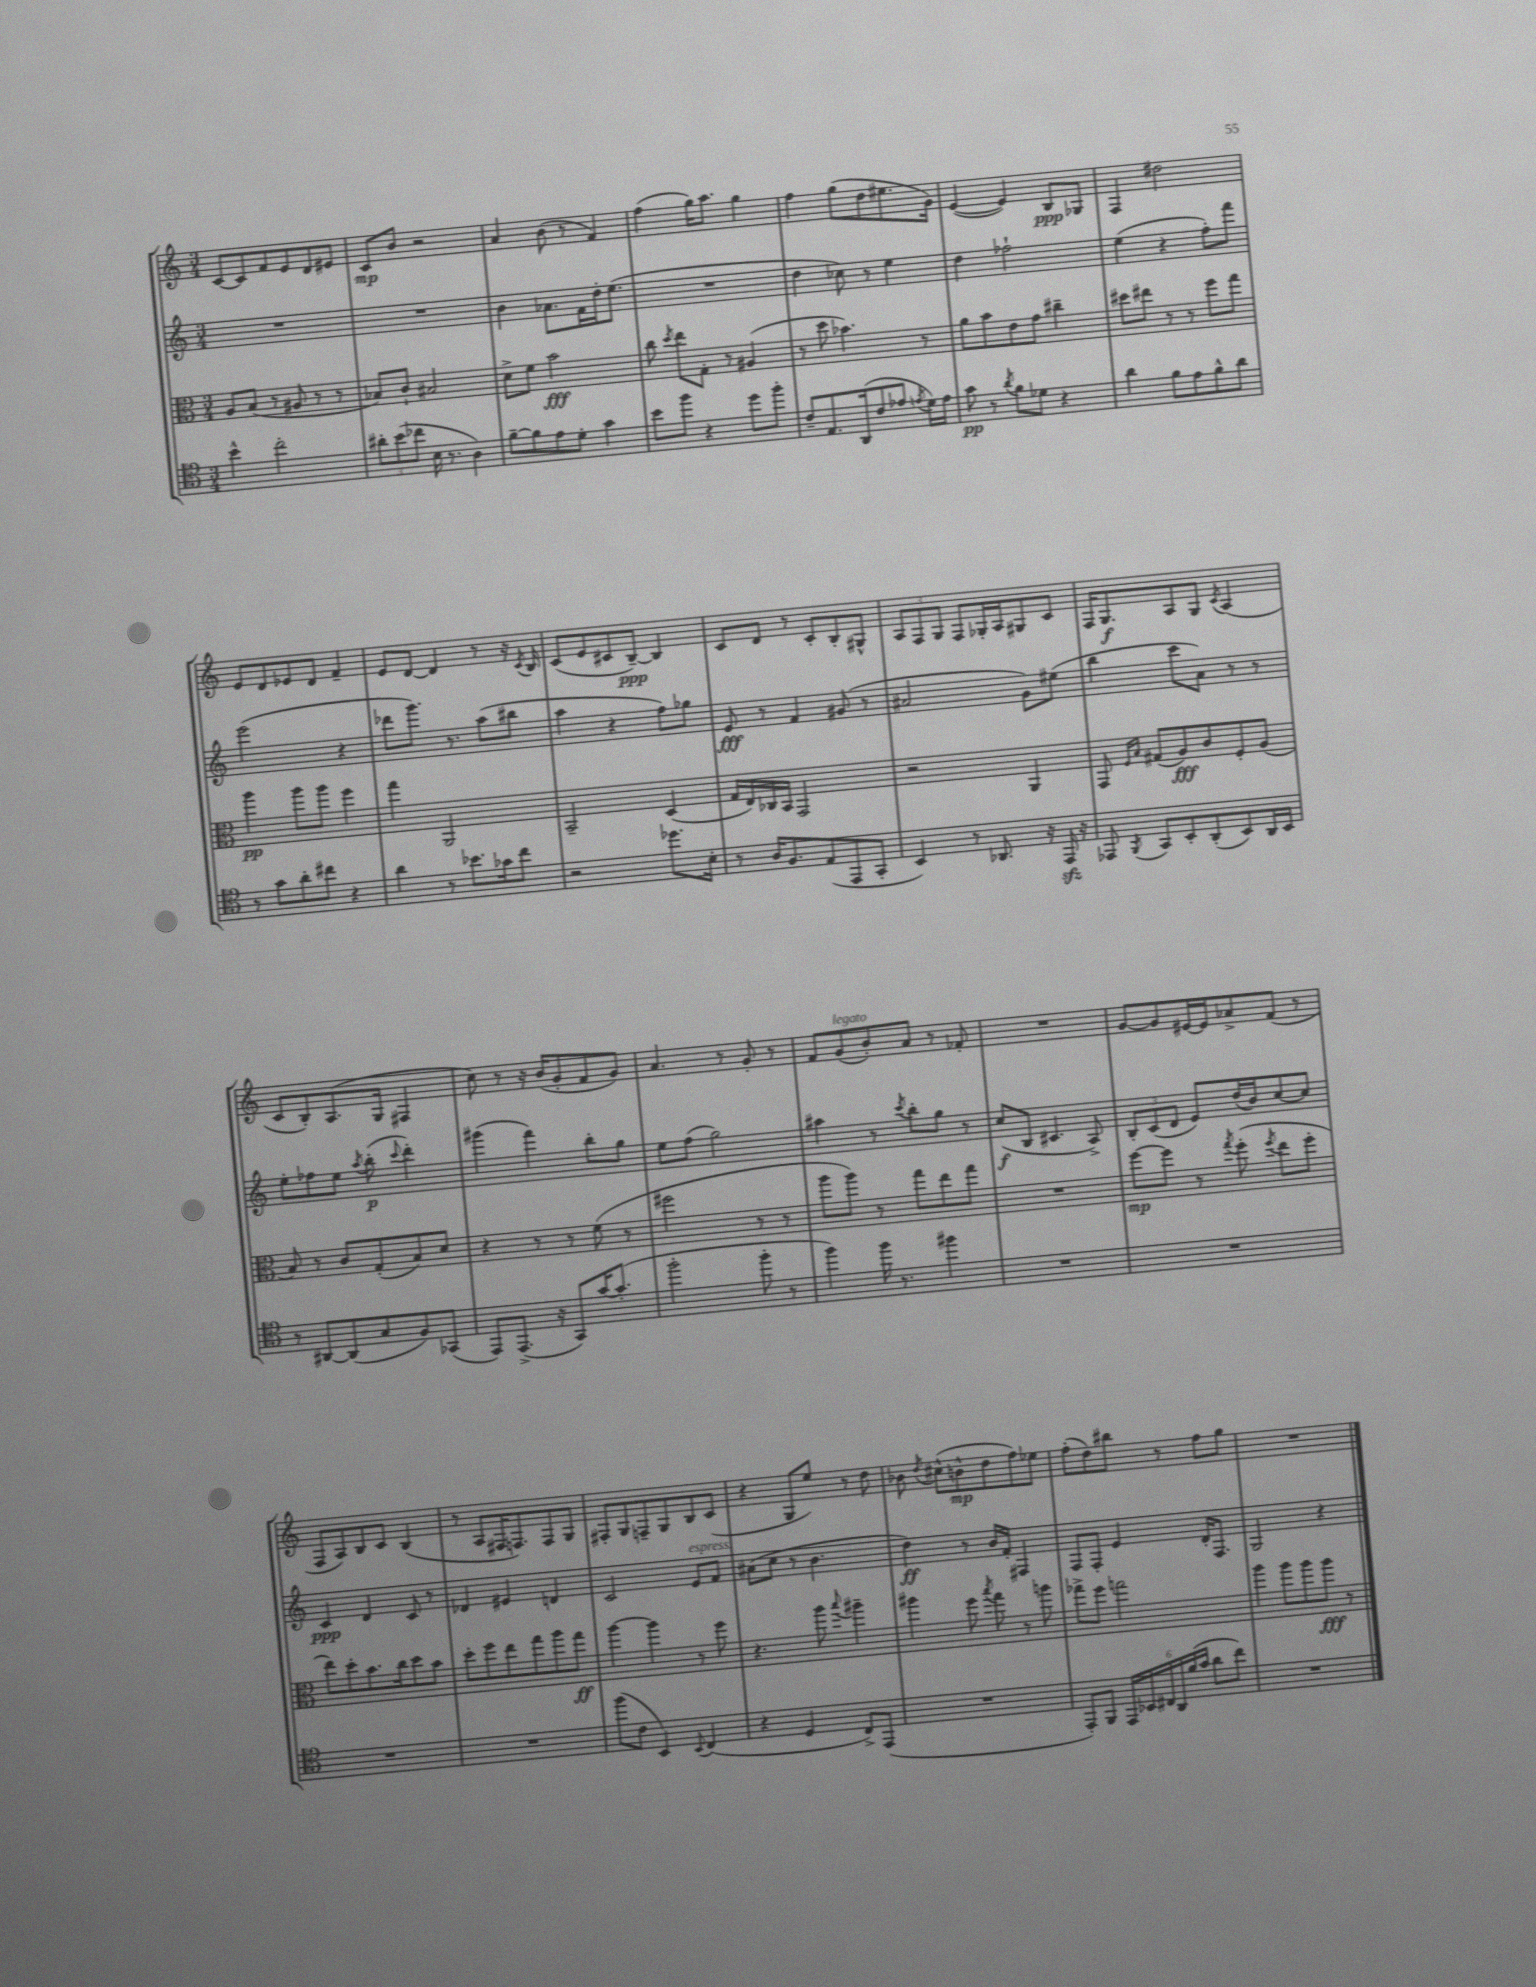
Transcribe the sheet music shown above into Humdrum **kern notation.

**kern	**dynam	**kern	**dynam	**kern	**dynam	**kern	**dynam
*part4	*part4	*part3	*part3	*part2	*part2	*part1	*part1
*staff4	*staff4	*staff3	*staff3	*staff2	*staff2	*staff1	*staff1
*clefC4	*	*clefC3	*	*clefG2	*	*clefG2	*
*k[]	*	*k[]	*	*k[]	*	*k[]	*
*M3/4	*	*M3/4	*	*M3/4	*	*M3/4	*
=7	=7	=7	=7	=7	=7	=7	=7
4b^^\	.	8A/L	.	2.r	.	[8c/L	.
.	.	(8B/J	.	.	.	8c/]	.
2cc'\	.	8r	.	.	.	8f/	.
.	.	8A#X/	.	.	.	8e/	.
.	.	8r	.	.	.	8d/	.
.	.	8r	.	.	.	8e#X/J	.
=8	=8	=8	=8	=8	=8	=8	=8
12a#X'\L	.	8B-X/L)	.	2.r	.	8c/L	mp
(12b\	.	.	.	.	.	.	.
.	.	8c`/J	.	.	.	8b/J	.
12cc-X\J	.	.	.	.	.	.	.
16B\	.	2B#X/	.	.	.	2r	.
8.r	.	.	.	.	.	.	.
4A\)	.	.	.	.	.	.	.
=9	=9	=9	=9	=9	=9	=9	=9
[8f~\L	.	8d^\L	.	4b\	.	4a/	.
8f\]	.	8f\J	.	.	.	.	.
8e\	.	2b\	fff	8.a-X\L	.	(8b\	.
8d'\J	.	.	.	.	.	8r	.
.	.	.	.	16f\L	.	.	.
4g\	.	.	.	16dd'\J	.	4f/)	.
.	.	.	.	(8.ee\J	.	.	.
=10	=10	=10	=10	=10	=10	=10	=10
8b\L	.	8cc\	.	2.r	.	(4ff\	.
.	.	8qdd/	.	.	.	.	.
8ff\J	.	8ee\L	.	.	.	.	.
4r	.	8G'\J	.	.	.	16gg\KL)	.
.	.	.	.	.	.	8.aa\J	.
.	.	8r	.	.	.	.	.
8dd\L	.	(4A#X/	.	.	.	4gg\	.
8ff'\J	.	.	.	.	.	.	.
=11	=11	=11	=11	=11	=11	=11	=11
8c~/L	.	8r	.	4dd\	.	4ff\	.
8.E/	.	8dd\	.	.	.	.	.
.	.	4.b-X\)	.	8cc-X\)	.	(8gg\L	.
(16AA/k	.	.	.	.	.	.	.
8c/	.	.	.	8r	.	8dd\	.
8e-X/J	.	.	.	4ee\	.	8.ee#X\	.
8qen/	.	.	.	.	.	.	.
16d\LL)	.	8r	.	.	.	.	.
16e\JJ	.	.	.	.	.	16g\Jk)	.
=12	=12	=12	=12	=12	=12	=12	=12
8g\	pp	8a\L	.	4dd\	.	([4e/	.
8r	.	8b\	.	.	.	.	.
8qa/	.	.	.	.	.	.	.
8f\L	.	8e\	.	2ff-X`\	.	4e/])	.
8d-X\J	.	8g\J	.	.	.	.	.
4r	.	4cc#X~\	.	.	.	8B/L	ppp
.	.	.	.	.	.	8G-X/J	.
=13	=13	=13	=13	=13	=13	=13	=13
4a\	.	8dd#X\L	.	(4ee\	.	4F/	.
.	.	8ee#X\J	.	.	.	.	.
8f\L	.	8r	.	4r	.	2dd#X\	.
8e\	.	8r	.	.	.	.	.
8f^^\	.	8ff\L	.	8ff'\L)	.	.	.
8a\J	.	8gg\J	.	8fff\J	.	.	.
!!LO:LB:g=z
=14	=14	=14	=14	=14	=14	=14	=14
8r	.	4aa\	pp	(2eee\	.	8e/L	.
8g\L	.	.	.	.	.	8d/	.
8a'\	.	8aa\L	.	.	.	8e-X/	.
8cc#X\J	.	8aa\J	.	.	.	8d/J	.
4r	.	4ff\	.	4r	.	4f~/	.
=15	=15	=15	=15	=15	=15	=15	=15
4a\	.	4gg\	.	8ddd-X\L	.	8e/L	.
.	.	.	.	8.ggg\J)	.	[8d/J	.
8r	.	2AA/	.	.	.	4d/]	.
.	.	.	.	8.r	.	.	.
8.b-X\L	.	.	.	.	.	.	.
.	.	.	.	(8aa\L	.	8r	.
16g-X\k	.	.	.	.	.	.	.
8cc\J	.	.	.	8bb#X\J	.	16r	.
.	.	.	.	.	.	8qc/	.
.	.	.	.	.	.	16B/	.
=16	=16	=16	=16	=16	=16	=16	=16
2r	.	2BB~/	.	4aa\	.	(8c/L	.
.	.	.	.	.	.	8e/	.
.	.	.	.	4r	.	8c#X/	.
.	.	.	.	.	.	[8B~/J)	ppp
8.dd-X\L	.	(4D/	.	8ff\L)	.	4B/]	.
.	.	.	.	8gg-X\J	.	.	.
16B'\Jk	.	.	.	.	.	.	.
=17	=17	=17	=17	=17	=17	=17	=17
8r	.	16G/LL	.	8e/	fff	8c/L	.
.	.	16E/)	.	.	.	.	.
16A/KL	.	16C-X/	.	8r	.	8d/J	.
8.F/	.	16BB/JJ	.	.	.	.	.
.	.	2GG/	.	4f/	.	8r	.
(8E/	.	.	.	.	.	8c'/L	.
8EE/	.	.	.	(8g#X/	.	8B'/	.
8GG'/J	.	.	.	8r	.	8G#X^^/J	.
=18	=18	=18	=18	=18	=18	=18	=18
4BB/)	.	2r	.	2a#X/	.	12A/L	.
.	.	.	.	.	.	12F/	.
.	.	.	.	.	.	12G/J	.
8r	.	.	.	.	.	8F/L	.
8.AA-X/	.	.	.	.	.	16G-X'/L	.
.	.	.	.	.	.	16A/J	.
.	.	4AA/	.	8g\L)	.	8G#X/	.
16r	.	.	.	.	.	.	.
16EEzz/	.	.	.	(8ee#X\J	.	8c/J	.
16r	.	.	.	.	.	.	.
=19	=19	=19	=19	=19	=19	=19	=19
8EE-X/	.	8GG/	.	4bb\	.	16F/KL	.
.	.	.	.	.	.	8.G/	f
.	.	16qqF/LL	.	.	.	.	.
8qFF/	.	16qqB/JJ	.	.	.	.	.
8GG/L	.	(8G#X/L	.	.	.	.	.
8BB'/	.	8A/)	fff	8ccc\L	.	8A/	.
(8AA'/	.	8c/	.	8a\J)	.	8G/J	.
.	.	.	.	.	.	8qc/	.
8BB/)	.	8F'/	.	8r	.	(4A/	.
16AA/L	.	(8A/J	.	8r	.	.	.
16BB/JJ	.	.	.	.	.	.	.
!!LO:LB:g=z
=20	=20	=20	=20	=20	=20	=20	=20
8r	.	8B/)	.	8ee'\L	.	8c/L	.
[8AA#X/L	.	8r	.	8ff-X\	.	8B'/)	.
(8AA#/]	.	8c/L	.	8ee\J	.	(8.A/	.
.	.	.	.	8qaa/	.	.	.
8G/	.	(8G'/	.	(8bb'\	p	.	.
.	.	.	.	.	.	16G/Jk	.
.	.	.	.	8qqccc/	.	.	.
8F/)	.	8B/)	.	4ddd'\)	.	4F#X/	.
(8GG-X/J	.	8d/J	.	.	.	.	.
=21	=21	=21	=21	=21	=21	=21	=21
8EE/L)	.	4r	.	(4ggg#X\	.	8cc\)	.
(8.EE^/J	.	.	.	.	.	8r	.
.	.	8r	.	4fff\)	.	16r	.
16r	.	.	.	.	.	(16b/KL	.
8GG/L)	.	8r	.	.	.	8g'/	.
[16g/K	.	(8f\	.	8bb'\L	.	8f/	.
(8.g'/J]	.	.	.	.	.	.	.
.	.	8r	.	8gg\J	.	8g/J)	.
=22	=22	=22	=22	=22	=22	=22	=22
2ff'\	.	2ff#X\	.	8ee\L	.	4.a/	.
.	.	.	.	(8ff\J	.	.	.
.	.	.	.	2gg\)	.	.	.
.	.	.	.	.	.	8r	.
8ff'\	.	8r	.	.	.	8g'/	.
8r	.	8r	.	.	.	8r	.
=23	=23	=23	=23	=23	=23	=23	=23
4ff\)	.	8aa\L	.	4aa#X\	.	8f/L	.
!	!	!	!	!	!	!LO:TX:a:i:t=legato	!
.	.	8aa\J)	.	.	.	(8g/	.
16ff\	.	8r	.	8r	.	8b'/)	.
8.r	.	.	.	.	.	.	.
.	.	.	.	8qccc/	.	.	.
.	.	8gg\L	.	8bb'\L	.	8a/J	.
4ff#X\	.	8ee\	.	8gg\J	.	8r	.
.	.	8gg\J	.	8r	.	8f-X'/	.
=24	=24	=24	=24	=24	=24	=24	=24
2.r	.	2.r	.	(8cc/L	f	2.r	.
.	.	.	.	8B/J	.	.	.
.	.	.	.	4.c#X/	.	.	.
.	.	.	.	8A^/)	.	.	.
=25	=25	=25	=25	=25	=25	=25	=25
2.r	.	[8ff\L	mp	12B'/L	.	[8g/L	.
.	.	.	.	(12c/	.	.	.
.	.	8ff\J]	.	.	.	8g/]	.
.	.	.	.	12d/J	.	.	.
.	.	8r	.	8e/L)	.	[16e#X/L	.
.	.	.	.	.	.	16e#/J]	.
.	.	8qgg/	.	.	.	.	.
.	.	(8ff'\	.	(16dd/L	.	8a-X^/	.
.	.	.	.	16b/J)	.	.	.
.	.	8qff/	.	.	.	.	.
.	.	8ee\L	.	[8cc/	.	(8f/J	.
.	.	8ff'\J	.	8cc/J]	.	8r	.
!!LO:LB:g=z
=26	=26	=26	=26	=26	=26	=26	=26
2.r	.	8ee\L)	.	4c/	ppp	8F/L	.
.	.	8dd'\	.	.	.	8A/)	.
.	.	8.b\	.	4d/	.	8B/	.
.	.	.	.	.	.	8c/J	.
.	.	16cc\k	.	.	.	.	.
.	.	8dd\	.	8c/	.	(4B/	.
.	.	8b\J	.	8r	.	.	.
=27	=27	=27	=27	=27	=27	=27	=27
2.r	.	8dd'\L	.	4d-X/	.	8r	.
.	.	8ff\	.	.	.	8A/L	.
.	.	8ee\	.	4e#X/	.	16F#X/K	.
.	.	.	.	.	.	8.Fn/)	.
.	.	8gg\	.	.	.	.	.
.	.	8aa\	.	4dn/	.	8F/	.
.	.	8gg\J	ff	.	.	8G/J	.
=28	=28	=28	=28	=28	=28	=28	=28
(8ff\L	.	[4aa\	.	2c/	.	8F#X'/L	.
8c\J	.	.	.	.	.	8G/	.
4BB/)	.	4aa\]	.	.	.	8Fn~/	.
.	.	.	.	.	.	8G/	.
8qqBB/	.	.	.	.	.	.	.
!	!	!	!	!LO:TX:a:i:t=espress.	!	!	!
(4C/	.	8r	.	8e/L	.	8B/	.
.	.	8ff\	.	8f/J	.	(8c/J	.
=29	=29	=29	=29	=29	=29	=29	=29
4r	.	4.r	.	(8a#X\L	.	4r	.
.	.	.	.	8cc\J	.	.	.
4D/	.	.	.	8r	.	8G/L	.
.	.	8aa\	.	4.b\	.	8ee/J)	.
.	.	8qqbb/	.	.	.	.	.
8C^/L)	.	4aa#X~\	.	.	.	8r	.
(8EE/J	.	.	.	.	.	8dd\	.
=30	=30	=30	=30	=30	=30	=30	=30
2.r	.	4aa#X\	.	4dd\)	ff	8b-X\	.
.	.	.	.	.	.	8qdd/	.
.	.	.	.	.	.	(8cc#X^^\L	.
.	.	8ff\	.	8r	.	8bn^^\	mp
.	.	8qbb/	.	.	.	.	.
.	.	8gg\	.	16b/LL	.	8dd\	.
.	.	.	.	16f'/JJ	.	.	.
.	.	8r	.	4F#X/	.	8ff\)	.
.	.	8aan\	.	.	.	8ee-X\J	.
=31	=31	=31	=31	=31	=31	=31	=31
8EE'/L)	.	8gg-X^\L	.	8F/L	.	(8ff'\L	.
8FF/J	.	8ff\J	.	8F'/J	.	8dd\)	.
24EE/LL	.	2ggn\	.	4e/	.	8bb#X\J	.
24BB-X/	.	.	.	.	.	.	.
24C#X/	.	.	.	.	.	.	.
24AA/	.	.	.	.	.	8r	.
(24f/	.	.	.	.	.	.	.
24g/JJ	.	.	.	.	.	.	.
8a\L	.	.	.	16d'/KL	.	8ff\L	.
.	.	.	.	8.F/J	.	.	.
8cc\J)	.	.	.	.	.	8gg\J	.
=32	=32	=32	=32	=32	=32	=32	=32
2.r	.	4aa\	.	2G/	.	2.r	.
.	.	8aa\L	.	.	.	.	.
.	.	8aa\	.	.	.	.	.
.	.	8aa\J	fff	4r	.	.	.
.	.	8r	.	.	.	.	.
==	==	==	==	==	==	==	==
*-	*-	*-	*-	*-	*-	*-	*-
